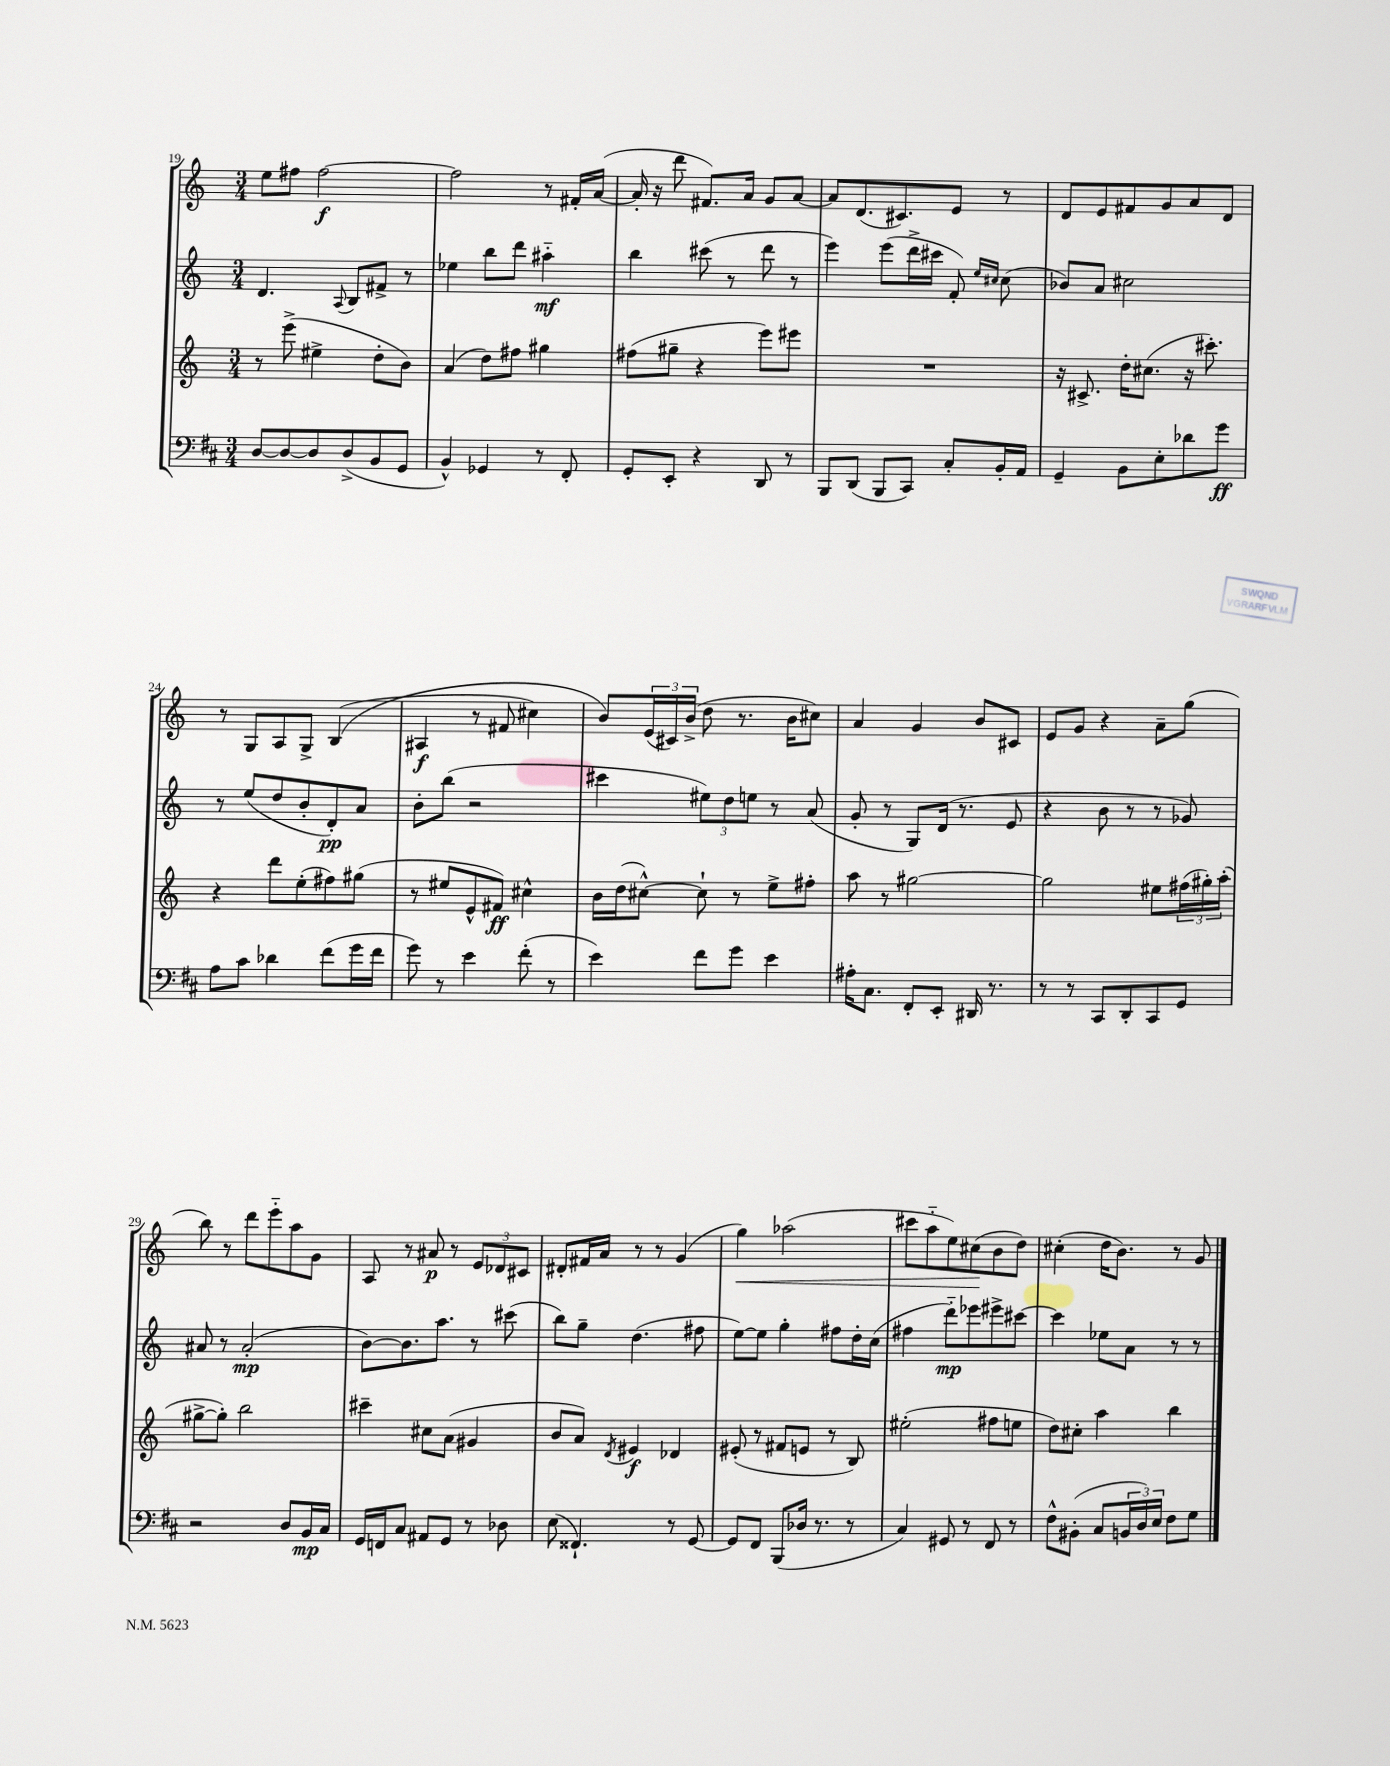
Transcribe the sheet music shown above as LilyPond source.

<<
\new StaffGroup <<
\new Staff = "s0" {
    \clef treble \key c \major \numericTimeSignature \time 3/4
    e''8 fis''8 fis''2~\f |
    fis''2 r8 fis'16-. a'16~( |
    a'16-. r16 d'''8 fis'8.) a'16 g'8 a'8~ |
    a'8 d'8.( cis'8.) e'8 r8 |
    d'8 e'8 fis'8 g'8 a'8 d'8 |
    r8 g8 a8 g8-> b4(\( |
    ais4\f r8 fis'8 cis''4) |
    b'8\) \tuplet 3/2 { e'16( cis'16) b'16->( } d''8 r8. b'16 cis''8) |
    a'4 g'4 b'8 cis'8 |
    e'8 g'8 r4 a'8-- g''8( |
    b''8) r8 d'''8 e'''8-_ a''8 g'8 |
    a8 r8 ais'8\p r8 \tuplet 3/2 { e'8 des'8 cis'8 } |
    dis'8-. fis'16 a'16 r8 r8 g'4( |
    g''4\<) aes''2( |
    cis'''8 a''8-_ e''8) cis''8\!( b'8 d''8) |
    cis''4-.( d''16 b'8.) r8 g'8 \bar "|." |
}
\new Staff = "s1" {
    \clef treble \key c \major \numericTimeSignature \time 3/4
    d'4. \appoggiatura { a8 } b8 fis'8-> r8 |
    ees''4 b''8 d'''8 ais''4-_\mf |
    b''4 cis'''8( r8 d'''8 r8 |
    e'''4) e'''8( d'''16-> cis'''16 f'8-.) \grace { e''16 cis''16 } cis''8( |
    bes'8) a'8 cis''2 |
    r8 e''8( d''8 b'8-. d'8-.\pp) a'8 |
    b'8-. b''8( r2 |
    cis'''4 \tuplet 3/2 { eis''8) d''8 e''8 } r8 a'8( |
    g'8-. r8 g8) d'16( r8. e'8 |
    r4 b'8 r8 r8 ges'8) |
    ais'8 r8 ais'2-.\mp( |
    b'8~) b'8. a''8. r8 cis'''8( |
    b''8) g''8-- d''4.( fis''8 |
    e''8~) e''8 g''4-. fis''8 d''16-. c''16( |
    fis''4 d'''8-_\mp) ees'''8 eis'''8-> cis'''8~ |
    cis'''4 ees''8 a'8 r8 r8 \bar "|." |
}
\new Staff = "s2" {
    \clef treble \key c \major \numericTimeSignature \time 3/4
    r8 e'''8->( eis''4-> d''8-. b'8) |
    a'4( d''8) fis''8 gis''4 |
    fis''8( gis''8-- r4 e'''8) eis'''8 |
    R2. |
    r16 cis'8.-> d''16-. cis''8.( r16 cis'''8.-.) |
    r4 d'''8 e''8-.( fis''8) gis''8( |
    r8 eis''8 e'8-^ fis'8\ff) cis''4-^ |
    b'16 d''16( cis''8~-^) cis''8-! r8 e''8-> fis''8-. |
    a''8 r8 gis''2~ |
    gis''2 eis''8 \tuplet 3/2 { fis''16( gis''16-.) a''16-.( } |
    gis''8~-> gis''8-.) b''2 |
    cis'''4-- cis''8 a'8( gis'4 |
    b'8 a'8) \acciaccatura { d'8 } eis'4\f des'4 |
    eis'8-.( r8 fis'8 e'8 r8 b8) |
    eis''2-.( fis''8 e''8 |
    d''8) cis''8-. a''4 b''4 \bar "|." |
}
\new Staff = "s3" {
    \clef bass \key d \major \numericTimeSignature \time 3/4
    d8~ d8~ d8 d8->( b,8 g,8 |
    b,4-^) ges,4 r8 fis,8-. |
    g,8-. e,8-. r4 d,8 r8 |
    b,,8 d,8( b,,8 cis,8) cis8-. b,16-. a,16 |
    g,4-- b,8 e8-. des'8 g'8\ff |
    a8 cis'8 des'4 fis'8( g'16 fis'16 |
    g'8) r8 e'4 fis'8-.( r8 |
    e'4) fis'8 g'8 e'4 |
    ais16-. cis8. fis,8-. e,8-. dis,16 r8. |
    r8 r8 cis,8 d,8-. cis,8 g,8 |
    r2 d8 b,16\mp cis16 |
    g,16 f,16 cis8 ais,8 g,8 r8 des8 |
    e8( fisis,4.-!) r8 g,8~ |
    g,8 fis,8 b,,8( des16 r8. r8 |
    cis4) gis,8 r8 fis,8 r8 |
    fis8-^ bis,8-.( cis8 \tuplet 3/2 { b,16 d16) e16 } fis8 g8 \bar "|." |
}
>>
>>
\layout { \context { \Score currentBarNumber = #19 } }
